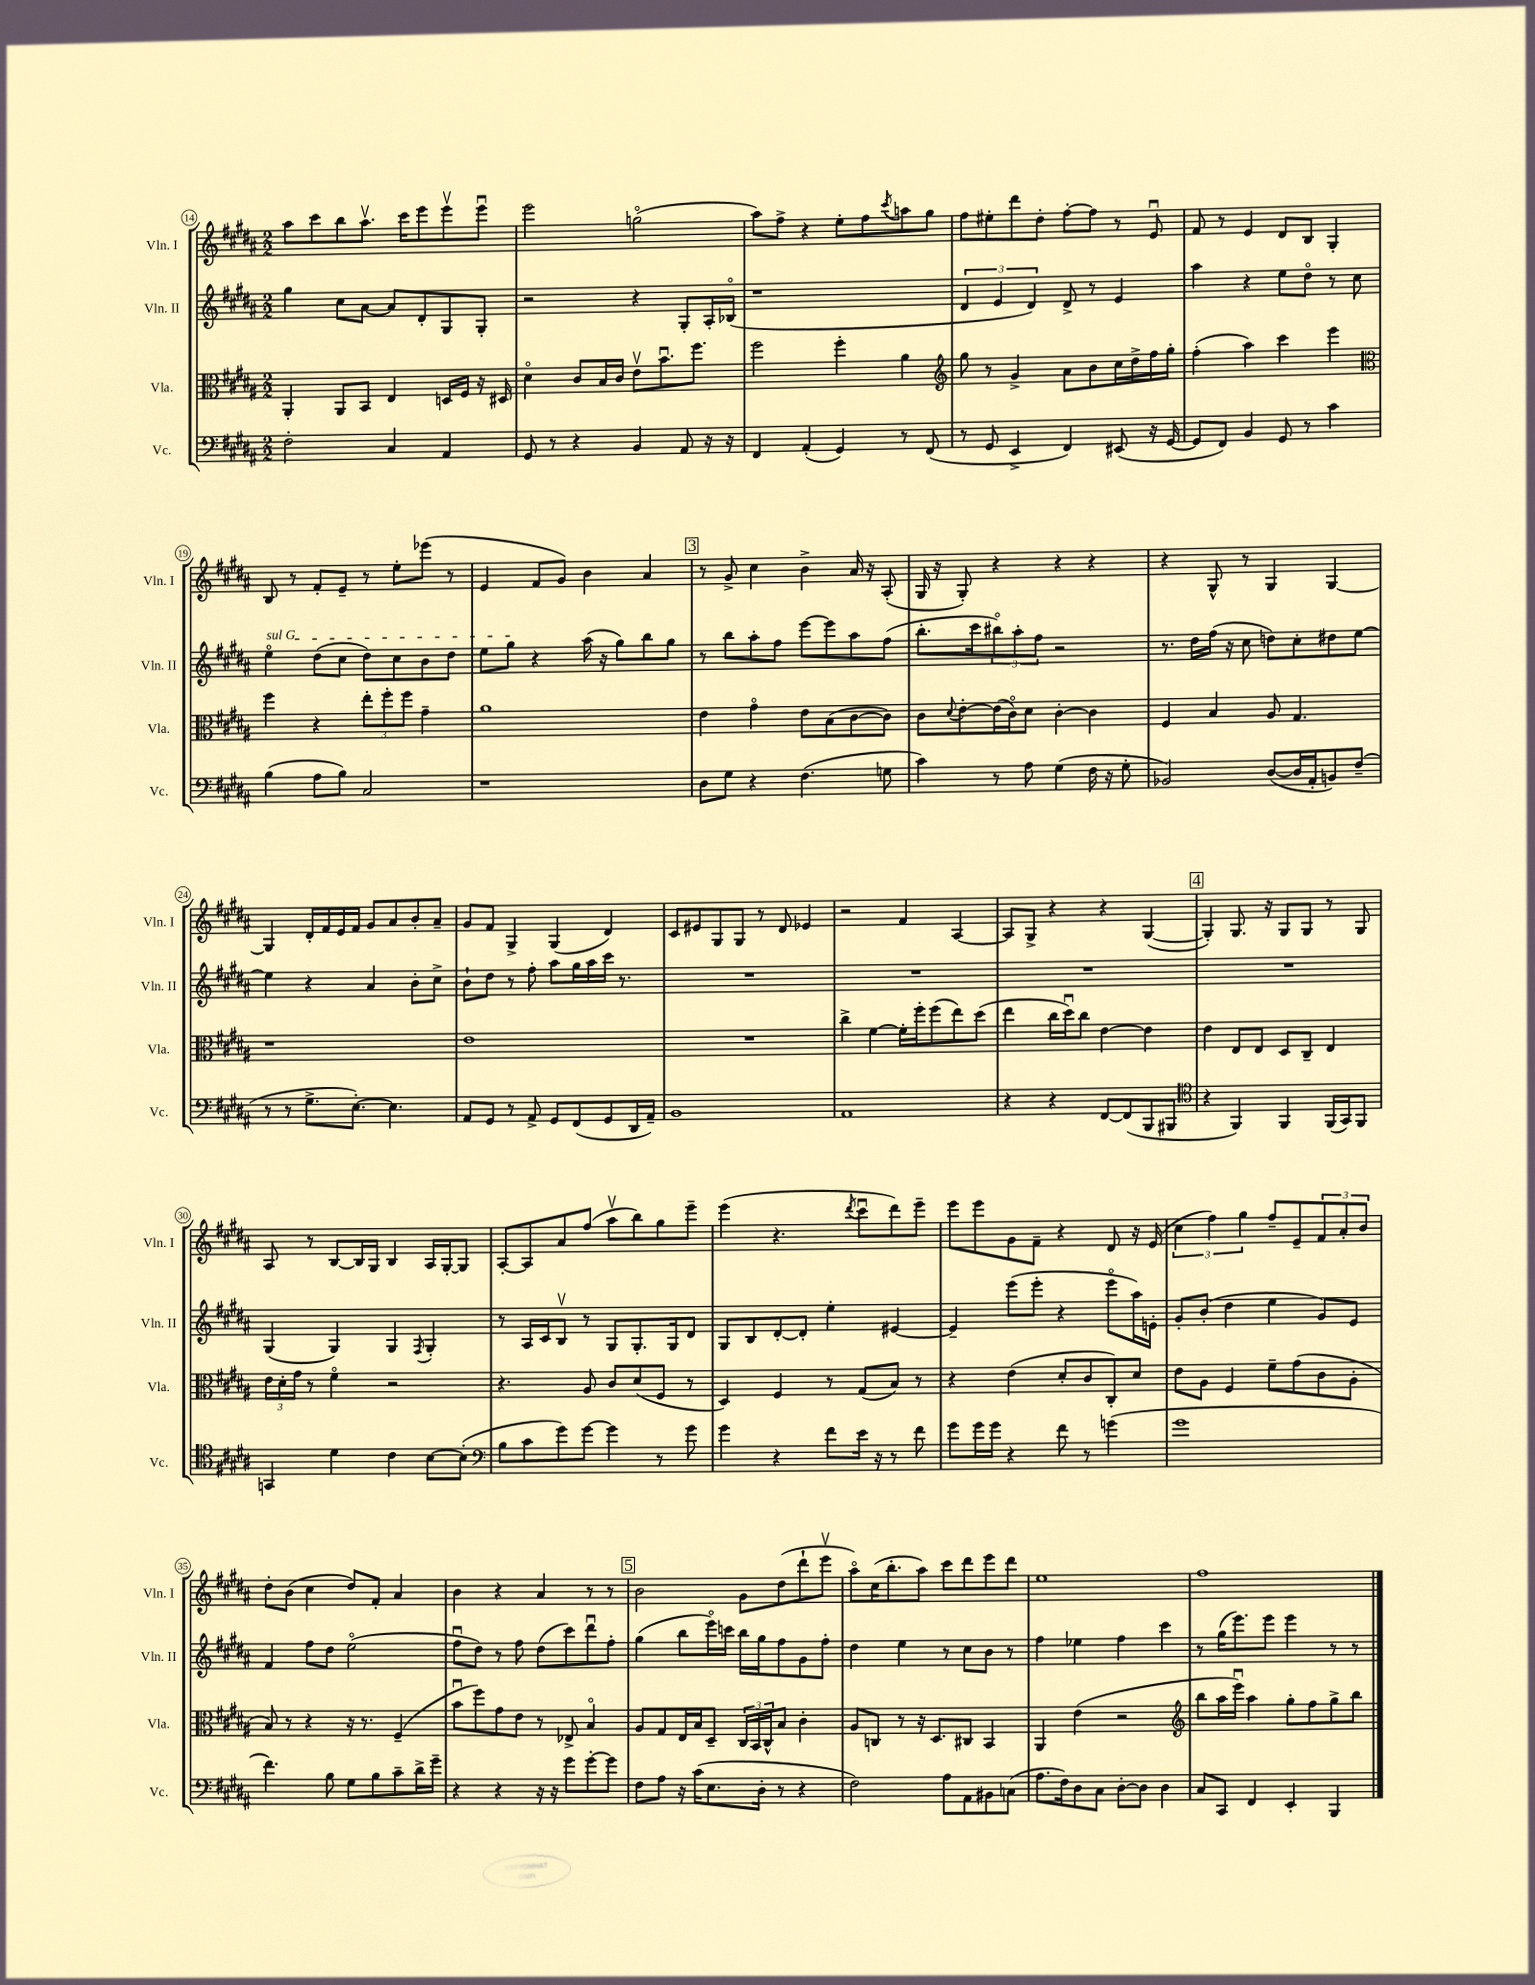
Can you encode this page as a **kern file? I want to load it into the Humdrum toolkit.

**kern	**kern	**kern	**kern
*part4	*part3	*part2	*part1
*staff4	*staff3	*staff2	*staff1
*I"Vc.	*I"Vla.	*I"Vln. II	*I"Vln. I
*I'Vc.	*I'Vla.	*I'Vln. II	*I'Vln. I
*clefF4	*clefC3	*clefG2	*clefG2
*k[f#c#g#d#a#]	*k[f#c#g#d#a#]	*k[f#c#g#d#a#]	*k[f#c#g#d#a#]
*M2/2	*M2/2	*M2/2	*M2/2
=14	=14	=14	=14
2F#'\	4AA#'/	4gg#\	8aa#\L
.	.	.	8ccc#\
.	8AA#/L	8cc#\L	8bb\
.	8BB/J	[8a#\J	8.aa#v\J
4C#/	4E/	8a#/L]	.
.	.	.	16ccc#\KL
.	.	8d#'/	8eee\
4AA#/	16Dn/LL	8G#/	8eeev\
.	16F#/JJ	.	.
.	16r	8G#'/J	8eeeu\J
.	16D#X/	.	.
=15	=15	=15	=15
8GG#/	4d#\	2r	2eee\
8r	.	.	.
4r	8c#/L	.	.
.	16B/L	.	.
.	16c#/JJ	.	.
4BB/	8ev\L	4r	(2ggn\
.	8.bu\	.	.
8AA#/	.	8G#'/L	.
.	8.ff#\J	.	.
16r	.	16A#'/L	.
16r	.	(16B-X/JJ	.
=16	=16	=16	=16
4FF#/	2ff#\	1r	8aa#\L)
.	.	.	8ff#^\J
(4AA#'/	.	.	4r
4GG#/)	4ff#'\	.	8ee'\L
.	.	.	8ff#\
.	.	.	8qccc#/
8r	4a#\	.	8aan\
(8FF#/	.	.	8gg#\J
=17	=17	=17	=17
*	*clefG2	*	*
8r	8gg#\	6d#/	8ff#\L
8GG#/	8r	.	8ee#X'\
.	.	6e/	.
4EE^/	4g#^/	.	8ddd#\
.	.	6d#/)	.
.	.	.	8dd#'\J
4FF#/)	8a#\L	8d#^/	[8ff#'\L
.	8b\	8r	8ff#\J]
(8EE#X/	16cc#\L	4e/	8r
.	16dd#^\	.	.
16r	16ff#\	.	8eu/
[16GG#/	16gg#'\JJ	.	.
=18	=18	=18	=18
8GG#/L]	(4ff#'\	4aa#\	8f#/
8FF#/J)	.	.	8r
4BB/	4aa#\)	4r	4e/
8GG#/	4ccc#\	8ee\L	8d#/L
8r	.	8dd#\J	8B/J
4c#\	4eee\	8r	4G#'/
.	.	8cc#\	.
!!LO:LB:g=z
=19	=19	=19	=19
*	*clefC3	*	*
!	!	!LO:TX:a:i:t=sul G	!
(4B\	4ff#\	4ee\	8B/
.	.	.	8r
8A#\L	4r	(8dd#\L	8f#'/L
8B\J)	.	8cc#\J	8e~/J
2C#/	12ee'\L	8dd#\L)	8r
.	12ff#'\	.	.
.	.	8cc#\	8ee'\L
.	12ff#\J	.	.
.	4g#~\	8b\	(8eee-X\J
.	.	8dd#\J	8r
=20	=20	=20	=20
1r	1a#	8ee\L	4e/
.	.	8gg#\J	.
.	.	4r	8f#/L
.	.	.	8g#/J)
.	.	(16aa#\	4b\
.	.	16r	.
.	.	8gg#\L)	.
.	.	8bb\	4a#/
.	.	8gg#\J	.
!!LO:REH:place=s1:t=3
=21	=21	=21	=21
8D#\L	4e\	8r	8r
8G#\J	.	8bb\L	8g#^/
4r	4g#\	8aa#'\	4cc#\
.	.	8ff#\J	.
(4.F#\	8e\L	[8eee\L	4b^\
.	(8B\	8eee\]	.
.	[8c#\	8aa#\	16a#/
.	.	.	16r
8Gn\	8c#\J])	(8ff#\J	(8A#'/
=22	=22	=22	=22
4c#\)	8c#\L	8.bb'\L	16G#/
.	.	.	16r
.	8qqd#/	.	.
.	[8e'\	.	8G#'/)
.	.	16ccc#\k	.
8r	(16e\L]	12bb#X\)	4r
.	16c#\J)	.	.
.	.	12aa#'\	.
8A#\	8d#\J	.	.
.	.	12ff#\J	.
(4G#\	[4c#'\	2r	4r
16F#\	4c#\]	.	4r
16r	.	.	.
8G#'\	.	.	.
=23	=23	=23	=23
2BB-X/)	4F#/	8.r	4r
.	.	16dd#\LL	.
.	4B/	(16ff#\JJ	8G#^^/
.	.	16r	.
.	.	8cc#\	8r
([8D#/L	8A#/	8ddn\L)	4G#/
16D#/L]	4.G#/	8cc#'\	.
16AA#'/J	.	.	.
8BBn/)	.	8dd#X\	[4G#/
(8F#~/J	.	[8ee\J	.
!!LO:LB:g=z
=24	=24	=24	=24
8r	1r	4ee\]	4G#/]
8r	.	.	.
8.G#^\L	.	4r	16d#'/LL
.	.	.	16f#/
.	.	.	16e/
[8.E'\J)	.	.	16f#/JJ
.	.	4a#/	8g#/L
4.E\]	.	.	8a#/
.	.	8b'\L	8b'/
.	.	8cc#^\J	8a#~/J
=25	=25	=25	=25
8AA#/L	1e	8b`\L	8g#/L
8GG#/J	.	8dd#\J	8f#/J
8r	.	8r	4G#^/
8AA#^/	.	8ff#'\	.
8GG#/L	.	8aa#\L	(4G#/
(8FF#/	.	16gg#\L	.
.	.	16aa#\	.
8GG#/	.	16ccc#\JJ	4d#/)
.	.	8.r	.
16DD#/L	.	.	.
16AA#~/JJ)	.	.	.
=26	=26	=26	=26
1BB	1r	1r	8c#/L
.	.	.	8e#X/
.	.	.	8G#/
.	.	.	8G#/J
.	.	.	8r
.	.	.	8d#/
.	.	.	4e-X/
=27	=27	=27	=27
1AA#	4cc#^\	1r	2r
.	[4f#\	.	.
.	16f#'\LL]	.	4f#/
.	16ff#'\J	.	.
.	(8ff#\	.	.
.	8ee\)	.	[4A#/
.	(8dd#\J	.	.
=28	=28	=28	=28
4r	4ee\	1r	8A#/L]
.	.	.	8G#^/J
4r	16cc#\LL	.	4r
.	16dd#u\J)	.	.
.	8cc#\J	.	.
[8FF#/L	[4e\	.	4r
(8FF#/]	.	.	.
8BBB/	4e\]	.	([4G#/
8BBB#X/J	.	.	.
!!LO:REH:place=s1:t=4
=29	=29	=29	=29
*clefC4	*	*	*
4r	4e\	1r	4G#'/])
4FF#/)	8E/L	.	8.G#/
.	8E/J	.	.
.	.	.	16r
4FF#/	8D#/L	.	8G#/L
.	8C#~/J	.	8G#/J
(16FF#/LL	4E/	.	8r
16GG#/J)	.	.	.
8FF#/J	.	.	8G#/
!!LO:LB:g=z
=30	=30	=30	=30
4GGn/	24e\LL	(4G#/	8A#/
.	24d#'\	.	.
.	24g#\JJ	.	.
.	8r	.	8r
4d#\	4f#\	4G#/)	[8B/L
.	.	.	16B/L]
.	.	.	16G#/JJ
4c#\	2r	4G#/	4B/
.	.	8qF#/	.
[8B\L	.	4G#'/	16A#/LL
.	.	.	[16G#'/J
(8B'\J]	.	.	8G#/J]
=31	=31	=31	=31
*clefF4	*	*	*
8B\L	4.r	8r	[8A#'/L
8c#\	.	16A#/LL	8A#/]
.	.	16c#/J	.
8g#\)	.	8Bv/J	8a#/
[8g#\J	8A#/	8r	(8ff#/J
4g#\]	8c#/L	8G#/L	8aa#v\L
.	(8d#/	8.G#'/	8bb\)
8r	8F#/J	.	8gg#\
.	.	16G#/k	.
8g#\	8r	8d#/J	8eee~\J
=32	=32	=32	=32
4g#\	4D#/)	8G#/L	(4eee\
.	.	8B/	.
4r	4F#/	[8d#'/	4.r
.	.	8d#'/J]	.
8f#\L	8r	4ee'\	.
.	.	.	8qddd#/
16e\Jk	(8G#/L	.	8ccc#u\L
16r	.	.	.
8r	8B/J)	[4e#X/	8ddd#\)
8f#\	8r	.	8eee~\J
=33	=33	=33	=33
8g#\L	4r	4e#~/]	8eee\L
16g#\L	.	.	8eee\
16g#\JJ	.	.	.
4r	(4e\	(8eee\L	8g#\
.	.	8eee'\J	8f#~\J
8f#\	8d#'/L	4r	4r
8r	8c#/	.	.
(4gn\	8C#'/)	8eee\L	8d#/
.	8d#/J	16aa#\L)	16r
.	.	16en'\JJ	(16e/
=34	=34	=34	=34
1g#	8e\L	8g#'/L	6cc#\
.	8A#\J	(8b'/J	.
.	.	.	6ff#\)
.	4F#/	4dd#\	.
.	.	.	6gg#\
.	8f#~\L	4ee\	8ff#~/L
.	(8g#\	.	8e~/
.	8c#\	8g#/L)	12f#/
.	.	.	12a#'/
.	8A#'\J	8e/J	.
.	.	.	12b/J
!!LO:LB:g=z
=35	=35	=35	=35
4.f#\)	8B/)	4f#/	8dd#'\L
.	8r	.	(8b\J
.	4r	8ff#\L	4cc#\
8B\	.	8dd#\J	.
8G#\L	16r	(2ee\	8dd#/L)
.	8.r	.	.
8B\	.	.	8f#'/J
8c#~\	(4F#~/	.	4a#/
16d#^\L	.	.	.
16g#~\JJ	.	.	.
=36	=36	=36	=36
4r	8bu\L	8ff#u\L	4b\
.	8ff#\)	8dd#\J)	.
4r	8g#\	8r	4r
.	8e\J	8ff#\	.
16r	8r	(8dd#\L	4a#/
16r	.	.	.
8g#\L	8E-X^/	8ccc#\)	.
[8g#'\	4B/	8ddd#u\	8r
8g#\J]	.	8ff#'\J	8r
!!LO:REH:place=s1:t=5
=37	=37	=37	=37
8F#\L	8A#/L	(4gg#\	2b\
8A#\J	8G#/	.	.
16r	16E/L	8bb\L	.
(16c#\KL	16B/J	.	.
8.E\	8D#~/J	16eee\L)	.
.	.	16cccn\JJ	.
.	24C#/LL	16bb\LL	8g#\L
.	24BB/	.	.
16D#'\Jk	.	16gg#\J	.
.	24C#^^/J	.	.
8r	8B/J	8ff#\	(8dd#\
4r	4c#'\	8g#\	8ddd#`\
.	.	8ff#'\J	8eeev\J
=38	=38	=38	=38
2F#\)	8A#/L	4dd#\	8aa#\L)
.	8Cn/J	.	(16cc#\K
.	.	.	8.bb'\
.	8r	4ee\	.
.	16r	.	8aa#\J)
.	8.D#/L	.	.
8A#\L	.	8r	8ccc#\L
8AA#\	8C#X/J	8cc#\L	8ddd#\
8BB#X\	4BB/	8b\J	8eee\
(8Cn\J	.	8r	8ddd#\J
=39	=39	=39	=39
8.A#\L	4AA#/	4ff#\	1ee
16F#\k)	.	.	.
8D#\	(4e\	4ee-X\	.
8C#\J	.	.	.
[8D#'\L	2r	4ff#\	.
8D#\J]	.	.	.
4D#\	.	4ccc#\	.
=40	=40	=40	=40
*	*clefG2	*	*
8C#/L	8bb\L	8r	1ff#
8CC#/J	16aa#\L	(16gg#\KL	.
.	16eeeu\JJ)	8.eee\)	.
4FF#/	4aa#\	.	.
.	.	8eee\J	.
4EE'/	8gg#'\L	4eee\	.
.	8ff#\	.	.
4BBB/	8gg#^\	8r	.
.	8bb\J	8r	.
==	==	==	==
*-	*-	*-	*-
